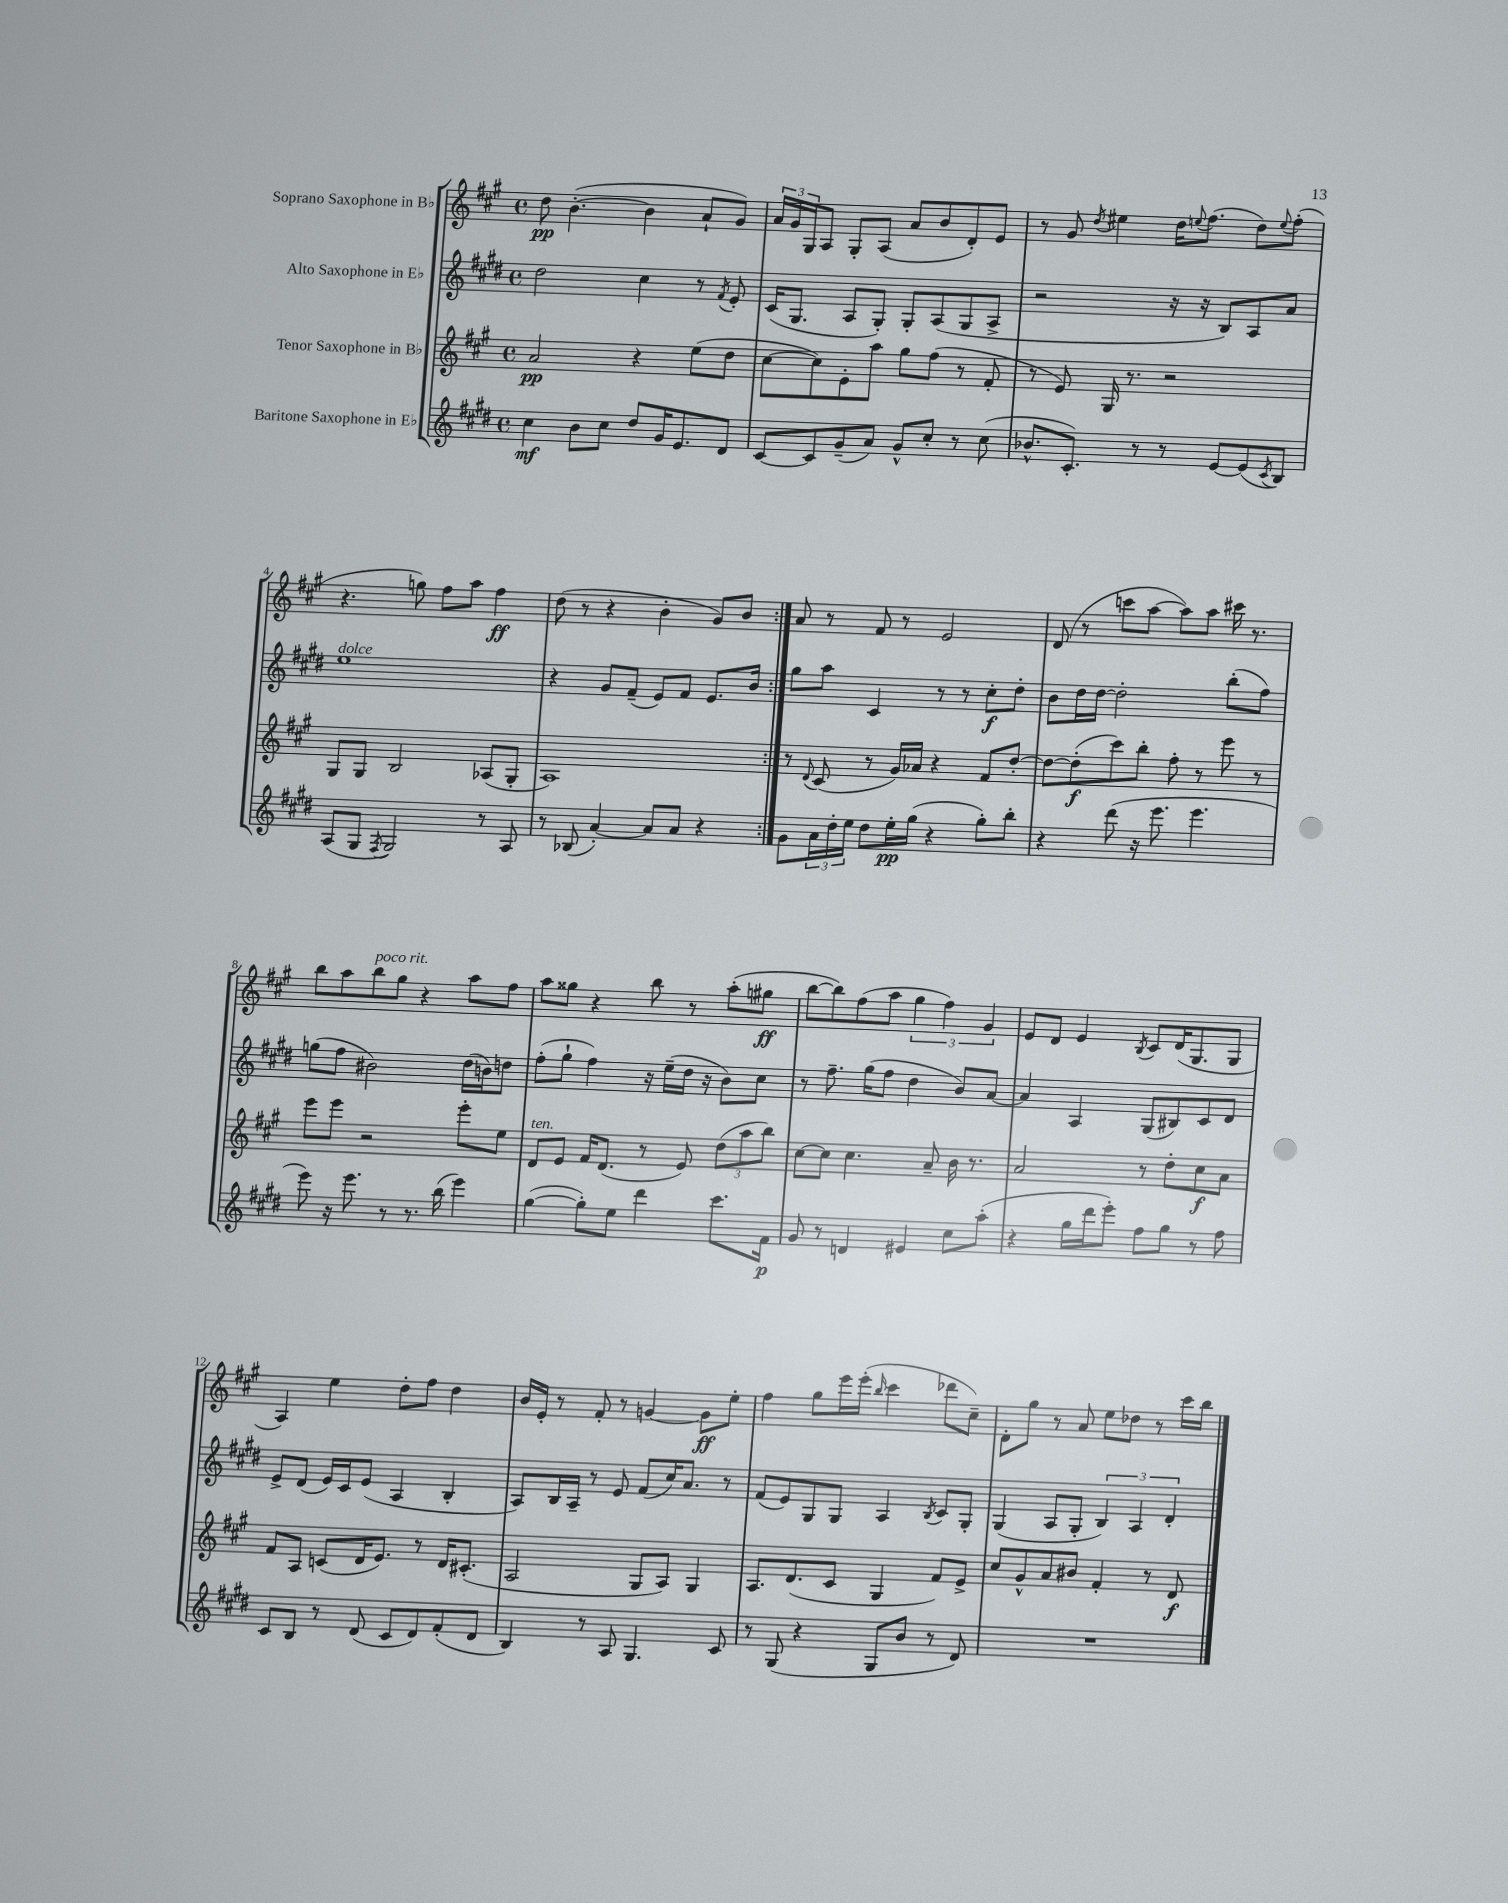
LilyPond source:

<<
\new StaffGroup <<
\new Staff = "s0" \with { instrumentName = "Soprano Saxophone in Bb" } {
    \clef treble \key a \major \defaultTimeSignature \time 4/4
    \repeat volta 2 { d''8\pp b'4.~-.( b'4 a'8-! gis'8) |
    \tuplet 3/2 { a'16 gis'16 gis16 } a8 gis8-. a8( a'8 b'8 d'8-.) e'8 |
    r8 gis'8 \acciaccatura { d''8 } eis''4 d''16 \appoggiatura { e''8 } fis''8.( d''8) \appoggiatura { e''8 } fis''8-.( |
    r4. g''8) fis''8 a''8 fis''4\ff |
    d''8( r8 r4 b'4-. gis'8) b'8 | }
    a'8 r8 fis'8 r8 e'2 |
    d'8( r8 c'''8 a''8~ a''8) a''8 cis'''16 r8. |
    b''8 a''8 b''8^\markup { \italic "poco rit." } gis''8 r4 a''8 fis''8 |
    a''8 gisis''8 r4 b''8 r8 a''8-.( gis''8\ff |
    b''8~ b''8) fis''8( a''8 \tuplet 3/2 { gis''4 fis''4) gis'4 } |
    e'8 d'8 e'4 \acciaccatura { b8 } cis'8 d'16( gis8. gis8 |
    a4) e''4 d''8-. fis''8 d''4 |
    b'16 e'16-. r8 fis'8-. r8 g'4~ g'8\ff e''8-. |
    fis''4 gis''8 e'''16 e'''16-.( \grace { b''16 } cis'''4 des'''8 cis''8--) |
    d'8-. gis''8 r8 a'8 e''8 des''8 r8 cis'''16 b''16 \bar "|." |
}
\new Staff = "s1" \with { instrumentName = "Alto Saxophone in Eb" } {
    \clef treble \key e \major \defaultTimeSignature \time 4/4
    \repeat volta 2 { dis''2 cis''4 r8 \acciaccatura { fis'8 } e'8-. |
    cis'16( gis8. a8 gis8-.) gis8-. a8( gis8 a8-> |
    r2 r16 r16 b8) a8 a'8 |
    e''1^\markup { \italic "dolce" } |
    r4 gis'8 fis'8--( e'8) fis'8 e'8. b'16 | }
    gis''8 a''8 cis'4 r8 r8 cis''8-.\f dis''8-. |
    b'8 dis''16 dis''16~ dis''2-. b''8-.( fis''8) |
    g''8( fis''8 bis'2) dis''16( b'16) d''8 |
    fis''8-.( gis''8-! fis''4) r16 e''16--( dis''16 r16 b'8) cis''8 |
    r8 fis''8.-- gis''16( fis''8 dis''4 b'8) a'8~ |
    a'4 a4 gis8( bis8) cis'8 dis'8 |
    e'8-> dis'8( e'16) cis'16 e'8( a4 b4-. |
    a8) b16 a16-- r8 e'8 fis'8( cis''16) a'8. r8 |
    fis'8( e'8) gis8 gis8 a4 \acciaccatura { b8 } cis'8 gis8-. |
    gis4( a8 gis8-. \tuplet 3/2 { b4) a4 dis'4-. } \bar "|." |
}
\new Staff = "s2" \with { instrumentName = "Tenor Saxophone in Bb" } {
    \clef treble \key a \major \defaultTimeSignature \time 4/4
    \repeat volta 2 { a'2\pp r4 e''8( d''8 |
    cis''8~ cis''8) e'8-. a''8 gis''8 fis''8( r8 fis'8-. |
    r8 e'8) gis16 r8. r2 |
    gis8 gis8 b2 aes8( gis8-. |
    a1) | }
    r8 \appoggiatura { d'8 } cis'8( r8 gis'16) aes'16 r4 fis'8 d''8~-. |
    d''8~ d''8-.\f( cis'''8) b''8-. fis''8-. r8 e'''8 r8 |
    e'''8 e'''8 r2 e'''8-. e''8 |
    d'8^\markup { \italic "ten." } e'8 fis'16 d'8.( r8 e'8) \tuplet 3/2 { d''8( a''8 b''8) } |
    cis''8~ cis''8 cis''4. a'8-- b'16 r8. |
    a'2 r8 d''8-. cis''8\f a'8 |
    fis'8 a8 c'8( d'16 e'8.) r8 d'16 cis'8.-.( |
    a2 gis8 a8) gis4 |
    a8. d'8.( cis'8 gis4 fis'8) e'8-> |
    cis''8 gis'8-^ a'8 bis'8 fis'4-. r8 d'8\f \bar "|." |
}
\new Staff = "s3" \with { instrumentName = "Baritone Saxophone in Eb" } {
    \clef treble \key e \major \defaultTimeSignature \time 4/4
    \repeat volta 2 { cis''4\mf b'8 cis''8 dis''8 gis'16 e'8. dis'8 |
    cis'8~ cis'8 gis'8--( a'8) gis'8-^ cis''8-. r8 cis''8( |
    bes'8.-^ cis'8.-.) r8 r8 e'8~ e'8( \acciaccatura { cis'8 } b8) |
    a8( gis8 \acciaccatura { fis8 } gis2) r8 a8 |
    r8 bes8( a'4~-.) a'8 a'8 r4 | }
    gis'8 \tuplet 3/2 { a'16 dis''16-. e''16 } dis''8 e''16-.\pp gis''16( r4 gis''8-.) b''8-. |
    r4 dis'''8( r16 e'''8. e'''4. |
    e'''8) r16 e'''8. r8 r8. b''16( e'''4) |
    gis''4~( gis''8-.) e''8 dis'''4 cis'''8. fis'16\p |
    gis'8 r8 d'4 eis'4 cis''8 a''8-.( |
    r4 gis''16 dis'''16 e'''8-.) fis''8 gis''8 r8 fis''8 |
    cis'8 b8 r8 dis'8( cis'8 dis'8) fis'8-.( dis'8 |
    b4) r8 a8 gis4. cis'8 |
    r8 gis8( r4 gis8 b'8 r8 dis'8) |
    R1 \bar "|." |
}
>>
>>
